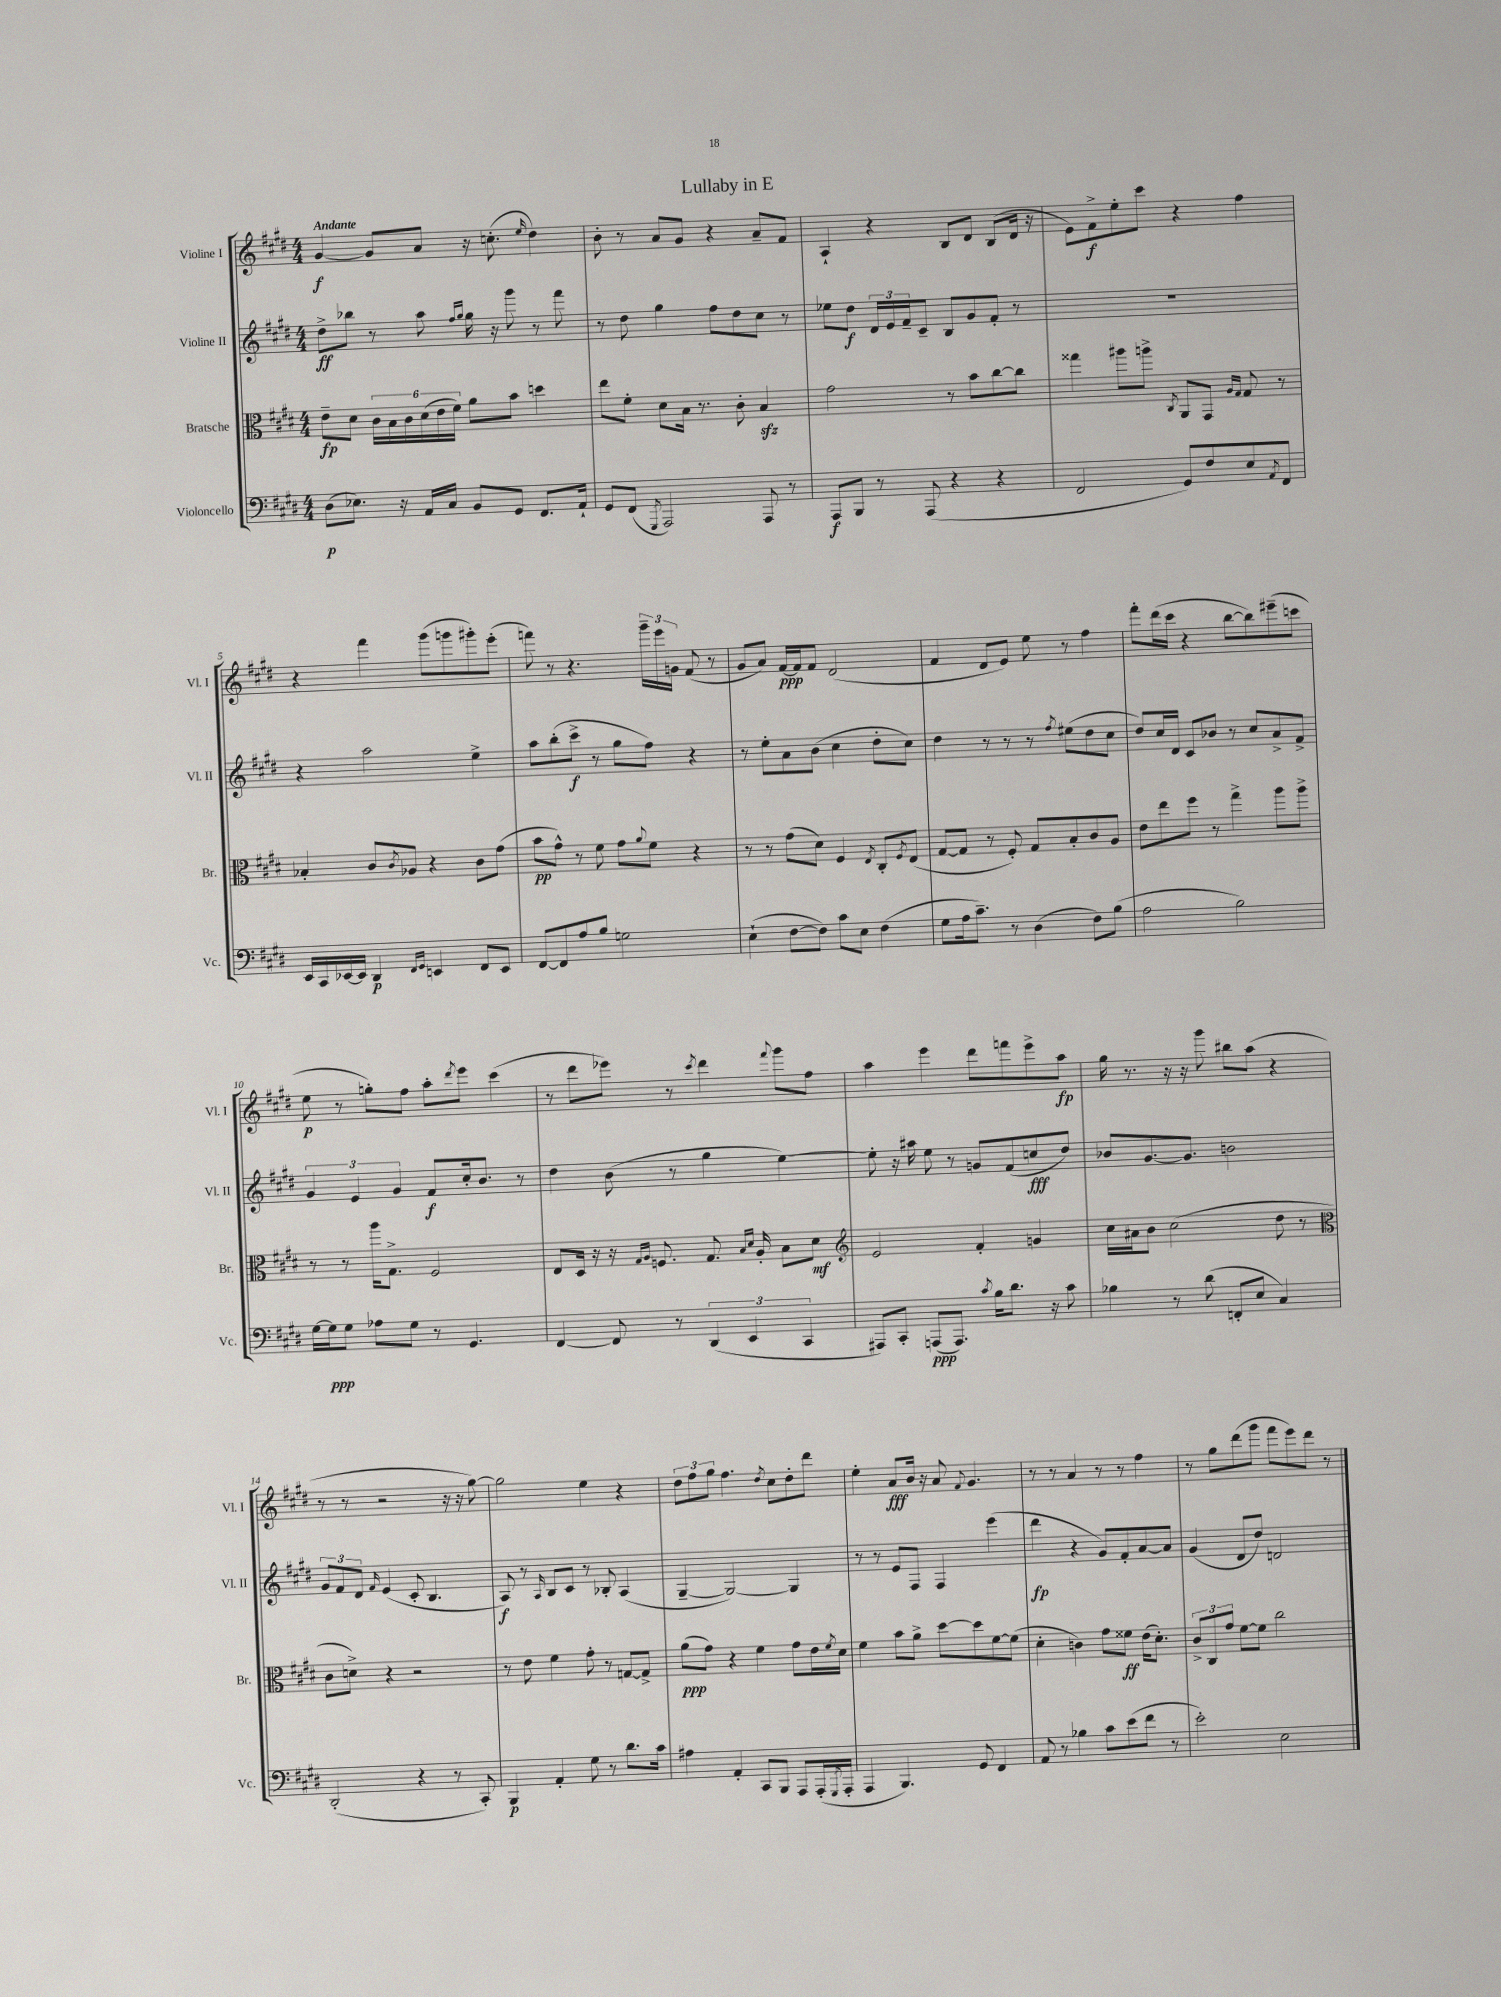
\header { title = "Lullaby in E" }
<<
\new StaffGroup <<
\new Staff = "s0" \with { instrumentName = "Violine I" shortInstrumentName = "Vl. I" } {
    \clef treble \key e \major \numericTimeSignature \time 4/4 \tempo "Andante"
    gis'4~\f gis'8 a'8 r16 c''8.-.( \grace { e''16 } dis''4) |
    b'8-. r8 a'8 gis'8 r4 a'8-- fis'8 |
    a4-! r4 b8 dis'8 b8( dis'16 r16 |
    e'8) fis'8->\f e''8-. cis'''8 r4 fis''4 |
    r4 fis'''4 gis'''8( g'''8 gis'''8-.) e'''8-.( |
    f'''8) r8 r4. \tuplet 3/2 { gis'''16-- e'''16 g'16 } fis'8( r8 |
    gis'8 a'8) fis'16~\ppp fis'16 fis'8 dis'2( |
    fis'4 dis'8 e'8) e''8 r8 fis''4 |
    fis'''8-. dis'''16( cis'''16 r4 b''8~ b''8) eis'''8--( c'''8 |
    e''8\p r8 g''8-.) fis''8 a''8-. \acciaccatura { dis'''8 } e'''8 cis'''4( |
    r8 dis'''8 ees'''8) r8 \acciaccatura { cis'''8 } dis'''4 \appoggiatura { fis'''8 } gis'''8 fis''8 |
    a''4 e'''4 dis'''8 f'''8 e'''8-> a''8\fp |
    gis''16 r8. r16 r16 gis'''8 bis''8 a''8( r4 |
    r8 r8 r2 r16 r16 gis''8~) |
    gis''2 e''4 r4 |
    \tuplet 3/2 { dis''8 fis''8 gis''8 } fis''4. \acciaccatura { dis''8 } cis''8 dis''8-. dis'''8 |
    e''4-. a'8\fff b'16 r16 a'8 \appoggiatura { fis'8 } gis'4. |
    r8 r8 a'4 r8 r8 fis''4 |
    r8 gis''8 dis'''8( gis'''8 fis'''8 e'''8) dis'''8 r8 \bar "|." |
}
\new Staff = "s1" \with { instrumentName = "Violine II" shortInstrumentName = "Vl. II" } {
    \clef treble \key e \major \numericTimeSignature \time 4/4
    dis''8->\ff bes''8 r8 a''8 \grace { fis''16 gis''16 } gis''16 r16 gis'''8 r8 fis'''8 |
    r8 dis''8 gis''4 fis''8 dis''8 cis''8 r8 |
    ees''8 dis''8\f \tuplet 3/2 { dis'16 e'16 fis'16-- } cis'8-- b8 gis'8 fis'8-. r8 |
    R1 |
    r4 a''2 e''4-> |
    a''8 b''8-.( cis'''8->\f r8 gis''8 fis''8) r4 |
    r8 e''8-. a'8 b'8( cis''4 dis''8-. cis''8) |
    dis''4 r8 r8 r8 \acciaccatura { fis''8 } eis''8( dis''8 cis''8 |
    dis''8) cis''16 dis'16 cis'8 bes'8 r8 cis''8 a'8-> fis'8-> |
    \tuplet 3/2 { gis'4 e'4 gis'4 } fis'8\f cis''16-. b'8. r8 |
    dis''4 b'8( r8 gis''4 e''4~) |
    e''8-. r16 ais''16 e''8 r8 g'8 fis'8( c''8\fff dis''8) |
    bes'8 gis'8.~ gis'8. b'2 |
    \tuplet 3/2 { gis'8 fis'8 dis'8 } \grace { fis'16 } e'4( cis'8-. b4. |
    a8\f) r8 \grace { a16 } b8 cis'8 r8 bes8-. a4( |
    gis4~-- gis2~) gis4 |
    r8 r8 e'8 fis8 fis4 e'''4( |
    dis'''4\fp r4 gis'8) fis'8-. a'8~ a'8 |
    gis'4( dis'8 dis''8) d'2 \bar "|." |
}
\new Staff = "s2" \with { instrumentName = "Bratsche" shortInstrumentName = "Br." } {
    \clef alto \key e \major \numericTimeSignature \time 4/4
    e'8--\fp dis'8 \tuplet 6/4 { cis'16 b16 cis'16 dis'16( e'16 fis'16) } a'8 b'8 d''4 |
    e''8 fis'8-. dis'8 b16 r8. cis'8-. b4\sfz |
    gis'2 r8 b'8 cis''8~ cis''8 |
    gisis''4 ais''8 a''8-> \acciaccatura { cis8 } a,8 gis,8 \grace { a16 gis16 } gis8 r8 |
    bes4-. cis'8 \acciaccatura { cis'8 } aes8 r4 cis'8 gis'8( |
    b'8\pp gis'8-^) r8 fis'8 gis'8 \appoggiatura { a'8 } fis'8 r4 |
    r8 r8 gis'8( dis'8) fis4 \acciaccatura { e8 } cis8-. \acciaccatura { fis8 } e8( |
    gis8~ gis8 r8 fis8-.) gis8 b8-. cis'8 a8 |
    e'8 e''8 fis''8 r8 gis''4-> a''8 a''8-> |
    r8 r8 a''16 gis8.-> fis2 |
    e8 dis16 r16 r16 \grace { gis16 a16 } f8. gis8. \grace { b16 dis'16 } a16-. b8 dis'8\mf |
    \clef treble e'2 fis'4-. g'4 |
    cis''16 ais'16 b'8 cis''2( dis''8 r8 |
    \clef alto cis'8 d'8->) r4 r2 |
    r8 e'8 fis'4 gis'8-. r8 g8~ g8-> |
    a'8\ppp( gis'8) r4 fis'4 gis'8 e'16 \acciaccatura { fis'8 } dis'16 |
    fis'4 b'8 a'8-> dis''8~ dis''8 fis'8~ fis'8( |
    dis'4-. c'4) gis'8 fisis'8\ff e'16( dis'8.-.) |
    \tuplet 3/2 { cis'8-> cis8 gis'8 } fis'8~ fis'8 cis''2 \bar "|." |
}
\new Staff = "s3" \with { instrumentName = "Violoncello" shortInstrumentName = "Vc." } {
    \clef bass \key e \major \numericTimeSignature \time 4/4
    dis8\p( ees8.) r16 a,16 cis16 b,8 gis,8 fis,8. a,16-! |
    gis,8 fis,8( \acciaccatura { gis,,8 } a,,2) a,,8 r8 |
    a,,8\f b,,8 r8 a,,8( r4 r4 |
    fis,2 gis,8) fis8 e8 \acciaccatura { a,8 } fis,8 |
    e,16 cis,16 ees,16~ ees,16 dis,4\p \grace { fis,16 gis,16 } e,4 fis,8 e,8 |
    fis,8~ fis,8 a8 b8 g2 |
    e4-!( fis8~ fis8) cis'8 e8 fis4( |
    gis8 a16 cis'8.--) r8 dis4( fis8) b8( |
    a2 b2) |
    gis16~ gis16\ppp gis8 aes8 gis8 r8 gis,4. |
    fis,4~ fis,8 r8 \tuplet 3/2 { dis,4( e,4 cis,4 } |
    ais,,8) cis,8-. a,,8\ppp( a,,8.) \acciaccatura { cis'8 } b16 dis'8. r16 cis'8 |
    bes4 r8 dis'8( f,8-. e8 cis4) |
    dis,2-.( r4 r8 cis,8-.) |
    b,,4\p a,4-. gis8 r8 dis'8. cis'16 |
    ais4 a,4-. cis,8 b,,8 a,,8 a,,16-.( \acciaccatura { gis,,8 } a,,16-. |
    a,,4 b,,4.) gis,8 fis,4 |
    a,8 r8 bes4 cis'8 e'8( fis'8 r8 |
    e'2-.) e2 \bar "|." |
}
>>
>>
